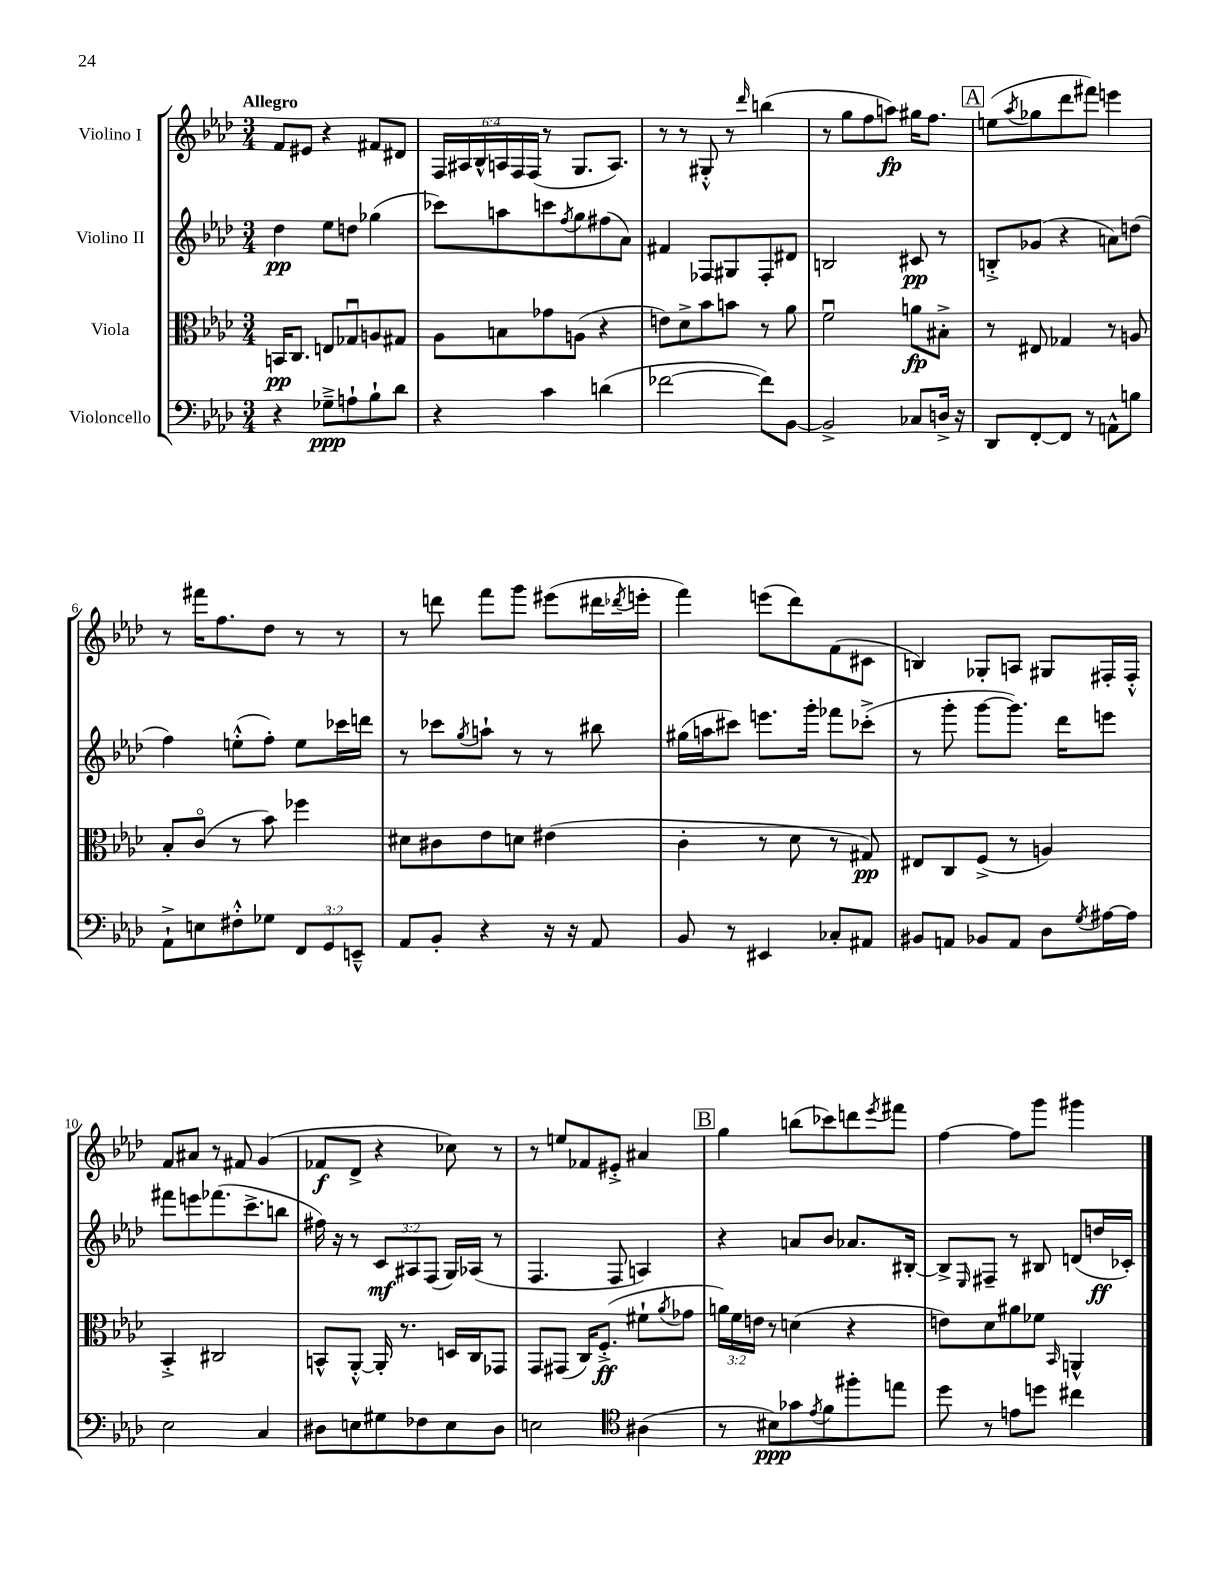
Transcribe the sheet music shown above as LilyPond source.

<<
\new StaffGroup <<
\new Staff = "s0" \with { instrumentName = "Violino I" } {
    \clef treble \key aes \major \numericTimeSignature \time 3/4 \override Staff.TupletNumber.text = #tuplet-number::calc-fraction-text \tempo "Allegro"
    f'8 eis'8 r4 fis'8 dis'8 |
    \tuplet 6/4 { f16 ais16 bes16-^ a16 f16 f16( } r8 g8. a8.) |
    r8 r8 gis8-.-^ r8 \grace { des'''16 } b''4( |
    r8 g''8 f''8 a''8\fp) gis''16 f''8. |
    \mark \markup { \box "A" } e''8( \acciaccatura { aes''8 } ges''8 des'''8 fis'''8) e'''4 |
    r8 fis'''16 f''8. des''8 r8 r8 |
    r8 d'''8 f'''8 g'''8 eis'''8( dis'''16 \acciaccatura { des'''8 } e'''16-. |
    f'''4) e'''8( des'''8) f'8( cis'8 |
    b4) ges8-. a8 gis8 fis16-. fis16-.-^ |
    f'8 ais'8 r8 fis'8 g'4( |
    fes'8\f des'8-> r4 ces''8) r8 |
    r8 e''8 fes'8 eis'8-.-> ais'4 |
    \mark \markup { \box "B" } g''4 b''8( ces'''8) d'''8 \acciaccatura { ees'''8 } fis'''8 |
    f''4~ f''8 g'''8 gis'''4 \bar "|." |
}
\new Staff = "s1" \with { instrumentName = "Violino II" } {
    \clef treble \key aes \major \numericTimeSignature \time 3/4 \override Staff.TupletNumber.text = #tuplet-number::calc-fraction-text
    des''4\pp ees''8 d''8 ges''4( |
    ces'''8) a''8 c'''8 \acciaccatura { f''8 } g''8 fis''8( aes'8) |
    fis'4 fes8 gis8 fes8-. dis'8 |
    b2 cis'8\pp r8 |
    \mark \markup { \box "A" } b8-.-> ges'8( r4 a'8) d''8( |
    f''4) e''8-.-^( f''8-.) e''8 ces'''16 d'''16 |
    r8 ces'''8 \acciaccatura { g''8 } a''8-! r8 r8 bis''8 |
    gis''16( a''16 cis'''8) e'''8. g'''16-. fes'''8 ces'''8-.->( |
    r8 g'''8-. g'''8~ g'''8.) des'''16 e'''8 |
    fis'''8 e'''8 fes'''8.( c'''8.-> b''8 |
    fis''16) r16 r8 \tuplet 3/2 { c'8\mf ais8 f8( } g16) aes16( r8 |
    f4. f8 a4) |
    \mark \markup { \box "B" } r4 a'8 bes'8 aes'8. bis16~-. |
    bis8-> \grace { ees16 } fis8-- r8 bis8 d'8( d''16\ff ces'16-.) \bar "|." |
}
\new Staff = "s2" \with { instrumentName = "Viola" } {
    \clef alto \key aes \major \numericTimeSignature \time 3/4 \override Staff.TupletNumber.text = #tuplet-number::calc-fraction-text
    b,16\pp c8. e8 ges8\downbow a8 gis8 |
    aes8 b8 ges'8 a8( r4 |
    e'8) des'8-> bes'8 b'8 r8 aes'8 |
    f'2\downbow a'8\fp bis8-.-> |
    \mark \markup { \box "A" } r8 eis8 ges4 r8 a8 |
    bes8-. c'8\flageolet( r8 bes'8) fes''4 |
    dis'8 cis'8 ees'8 d'8 eis'4( |
    c'4-. r8 des'8 r8 gis8\pp) |
    eis8 c8 f8->( r8 a4) |
    bes,4-.-> cis2 |
    b,8-^ aes,8~-.-^ aes,16-. r8. d16 c16 ges,8 |
    g,8 gis,8( c16) f8.-.->\ff( fis'8-! \acciaccatura { aes'8 } ges'8 |
    \mark \markup { \box "B" } \tuplet 3/2 { a'16) f'16 e'16 } r8 d'4( r4 |
    e'8) des'8 ais'8 fes'8 \grace { bes,16 } a,4-^ \bar "|." |
}
\new Staff = "s3" \with { instrumentName = "Violoncello" } {
    \clef bass \key aes \major \numericTimeSignature \time 3/4 \override Staff.TupletNumber.text = #tuplet-number::calc-fraction-text
    r4 ges8--->\ppp a8-! bes8-! des'8 |
    r4 c'4 d'4( |
    fes'2~ fes'8) bes,8~ |
    bes,2-> ces8 d16-> r16 |
    \mark \markup { \box "A" } des,8 f,8~-. f,8 r8 a,8-^ b8 |
    aes,8-!-> e8 fis8-.-^ ges8 \tuplet 3/2 { f,8 g,8 e,8---^ } |
    aes,8 bes,8-. r4 r16 r16 aes,8 |
    bes,8 r8 eis,4 ces8-. ais,8 |
    bis,8 a,8 bes,8 a,8 des8 \acciaccatura { g8 } ais16~ ais16 |
    ees2 c4 |
    dis8 e8 gis8 fes8 e8 dis8 |
    e2 \clef tenor ais4( |
    \mark \markup { \box "B" } r8 bis8\ppp) ges'8 \acciaccatura { ees'8 } f'8 fis''8-. e''8 |
    des''8 r8 e'8 d''8 cis''4 \bar "|." |
}
>>
>>
